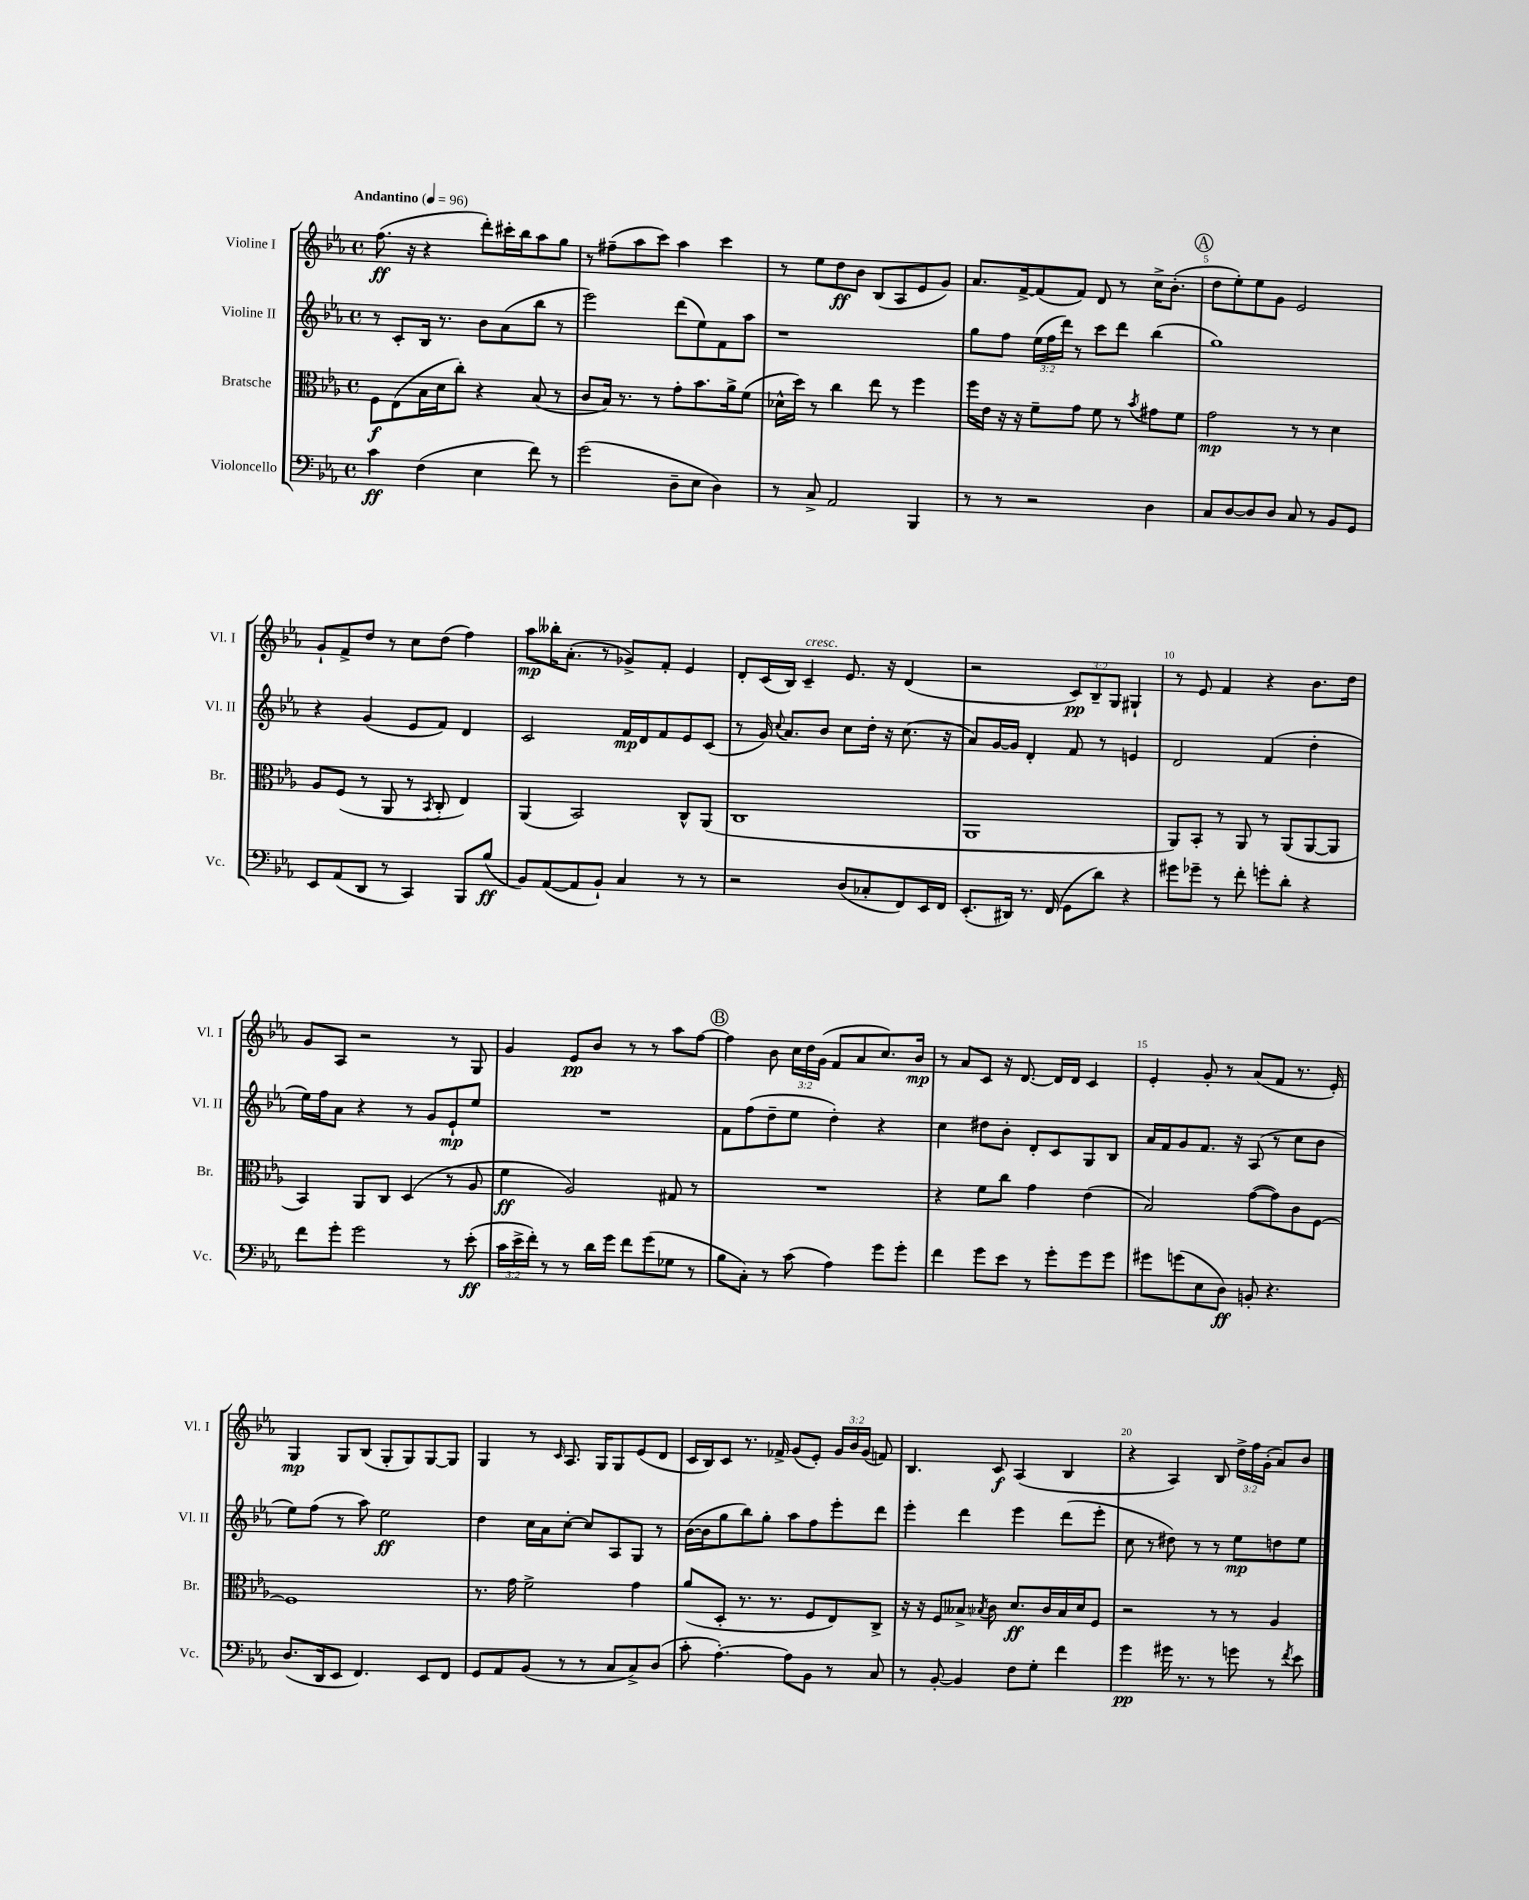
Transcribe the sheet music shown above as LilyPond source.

<<
\new StaffGroup <<
\new Staff = "s0" \with { instrumentName = "Violine I" shortInstrumentName = "Vl. I" } {
    \clef treble \key ees \major \defaultTimeSignature \time 4/4 \override Staff.TupletNumber.text = #tuplet-number::calc-fraction-text \tempo "Andantino" 4 = 96
    \autoBeamOff f''8.\ff( r16 r4 d'''8[-.) cis'''16-. bes''16 aes''8 g''8] |
    r8 fis''8[--( aes''8 c'''8]) aes''4 c'''4 |
    r8 ees''8[ d''8\ff bes'8] bes8[( aes8 ees'8 g'8]) |
    aes'8.[ f'16~-> f'8( f'8]) d'8 r8 c''16[-> bes'8.]-.( |
    \mark \markup { \circle "A" } d''8[ ees''8-.) ees''8 g'8] ees'2 |
    g'8[-! f'8-> d''8] r8 c''8[ d''8]( f''4) |
    aes''8[\mp beses''16-. aes'8.]-.( r8 ges'8[->) f'8]-. ees'4 |
    d'8[-. c'16( bes16]) c'4--^\markup { \italic "cresc." } ees'8. r16 d'4( |
    r2 \tuplet 3/2 { c'8[\pp) bes8-- g8] } gis4-! |
    r8 ees'8 f'4 r4 bes'8.[ d''16] |
    g'8[ aes8] r2 r8 g8 |
    g'4 ees'8[\pp bes'8] r8 r8 aes''8[ f''8]~ |
    \mark \markup { \circle "B" } f''4 bes'8 \tuplet 3/2 { c''16[ d''16 g'16]( } f'8[ aes'8 c''8.) bes'16]\mp |
    r8 aes'8[ c'8] r16 d'8.~ d'16[ d'16] c'4 |
    ees'4-. g'8-. r8 aes'8[( f'8] r8. ees'16-.) |
    g4\mp g8[ bes8]( g8[-. g8) g8~ g8] |
    g4 r8 \grace { c'16 } aes8. g16[ g8 ees'8( d'8] |
    c'16[ bes16) c'8] r8. fes'16-> g'8[( ees'8]-.) \tuplet 3/2 { g'16[ bes'16 g'16]( } f'8) |
    bes4. c'8\f aes4( bes4 |
    r4 aes4) bes8 \tuplet 3/2 { d''16[-> f''16 g'16]-.( } aes'8[) bes'8] \bar "|." |
}
\new Staff = "s1" \with { instrumentName = "Violine II" shortInstrumentName = "Vl. II" } {
    \clef treble \key ees \major \defaultTimeSignature \time 4/4 \override Staff.TupletNumber.text = #tuplet-number::calc-fraction-text
    \autoBeamOff r8 c'8[-. bes16] r8. bes'8[ aes'8( bes''8] r8 |
    ees'''2) d'''8[( ees''8) f'8 aes''8] |
    r1 |
    g''8[ f''8] \tuplet 3/2 { ees''16[( f''16 d'''16]) } r8 c'''8[ d'''8] bes''4( |
    \mark \markup { \circle "A" } g''1) |
    r4 g'4( ees'8[ f'8]) d'4 |
    c'2 f'16[\mp d'16 f'8 ees'8 c'8]( |
    r8 g'16) \appoggiatura { c''8 } aes'8.[ bes'8] c''8[ d''16]-. r16 c''8.( r16 |
    aes'8[) g'16~ g'16] d'4-. f'8 r8 e'4 |
    d'2 f'4( d''4-. |
    ees''16[) f''16 aes'8] r4 r8 g'8[ ees'8-!\mp ees''8] |
    R1 |
    \mark \markup { \circle "B" } f'8[ f''8( d''8-- ees''8] d''4-.) r4 |
    c''4 dis''8[ bes'8]-. d'8[-. c'8 g8 bes8] |
    aes'16[ f'16 g'8 f'8.] r16 aes8( r8 c''8[ bes'8] |
    ees''8[) f''8]( r8 aes''8) ees''2\ff |
    d''4 c''16[ aes'16 c''8]~-. c''8[ aes8 g8] r8 |
    bes'16[~( bes'16 g''8 bes''8) g''8]-. aes''8[ f''8 ees'''8-. d'''8] |
    ees'''4-. d'''4 ees'''4 d'''8[( ees'''8]-. |
    c''8 r8 dis''8) r8 r8 ees''8[\mp d''8 ees''8] \bar "|." |
}
\new Staff = "s2" \with { instrumentName = "Bratsche" shortInstrumentName = "Br." } {
    \clef alto \key ees \major \defaultTimeSignature \time 4/4
    \autoBeamOff f8[\f ees8( bes16 d'16 c''8]-.) r4 bes8( r8 |
    c'8[ bes16]) r8. r8 g'8[-. bes'8. aes'16-> f'8]( |
    des'16[-^ d''16]) r8 c''4 ees''8 r8 f''4 |
    f''16[ ees'16] r16 r16 f'8[-- g'8] f'8 r8 \acciaccatura { bes'8 } gis'8[ f'8] |
    \mark \markup { \circle "A" } g'2\mp r8 r8 d'4 |
    aes8[ f8]( r8 aes,8 r8 \acciaccatura { bes,8 } c8-. ees4) |
    aes,4( bes,2) c8[-^ aes,8]( |
    c1 |
    aes,1 |
    aes,8[) bes,8]-. r8 aes,8 r8 aes,8[( aes,8~ aes,8] |
    bes,4) aes,8[ c8] d4( r8 aes8 |
    f'4\ff aes2) gis8 r8 |
    \mark \markup { \circle "B" } R1 |
    r4 f'8[ c''8] g'4 ees'4( |
    bes2) g'8[~( g'8) c'8 f8]~ |
    f1 |
    r8. g'16 f'2-> g'4 |
    aes'8[( d8]-. r8. r8. f8[ ees8) c8]-> |
    r16 r16 f8[ beses8]-> \acciaccatura { bes8 } c'8 d'8.[\ff c'16 bes16 d'16 f8] |
    r2 r8 r8 aes4 \bar "|." |
}
\new Staff = "s3" \with { instrumentName = "Violoncello" shortInstrumentName = "Vc." } {
    \clef bass \key ees \major \defaultTimeSignature \time 4/4 \override Staff.TupletNumber.text = #tuplet-number::calc-fraction-text
    \autoBeamOff c'4\ff f4( ees4 f'8) r8 |
    g'2( d8[-- ees8] d4) |
    r8 c8-> aes,2 bes,,4 |
    r8 r8 r2 d4 |
    \mark \markup { \circle "A" } c8[ d8~ d8 d8] c8 r8 bes,8[ g,8] |
    ees,8[ aes,8( d,8] r8 c,4) bes,,8[ bes8]\ff( |
    bes,8[) aes,8~( aes,8 bes,8]-!) c4 r8 r8 |
    r2 d8[( ces8-. f,8) ees,16 f,16] |
    ees,8.[-.( dis,16]) r8. f,16( g,8[ d'8]) r4 |
    gis'8[ ges'8]-- r8 f'8-. g'8[-. d'8]-. r4 |
    f'8[ g'8]-. g'2 r8 ees'8-.\ff( |
    \tuplet 3/2 { c'16[ ees'16-> f'16]-.) } r8 r8 d'16[ g'16] f'8[ g'8( ges8] r8 |
    \mark \markup { \circle "B" } bes8[ c8]-.) r8 c'8( aes4) g'8[ g'8]-. |
    f'4 g'8[ ees'8] r8 g'8[-. g'8 g'8] |
    gis'8[ g'8( ees8 d8]\ff) b,8-. r4. |
    d8.[( d,16 ees,8] f,4.) ees,8[ f,8] |
    g,8[ aes,8 bes,8]( r8 r8 c8[ c8->) d8]( |
    c'8-. aes4.~-.) aes8[ bes,8] r8 c8 |
    r8 bes,8~-. bes,4 f8[ g8]-. f'4 |
    g'4\pp gis'16 r8. r8 g'8 r8 \acciaccatura { f'8 } ees'8 \bar "|." |
}
>>
>>
\layout { \context { \Score \override BarNumber.break-visibility = ##(#f #t #t) barNumberVisibility = #(every-nth-bar-number-visible 5) } }
